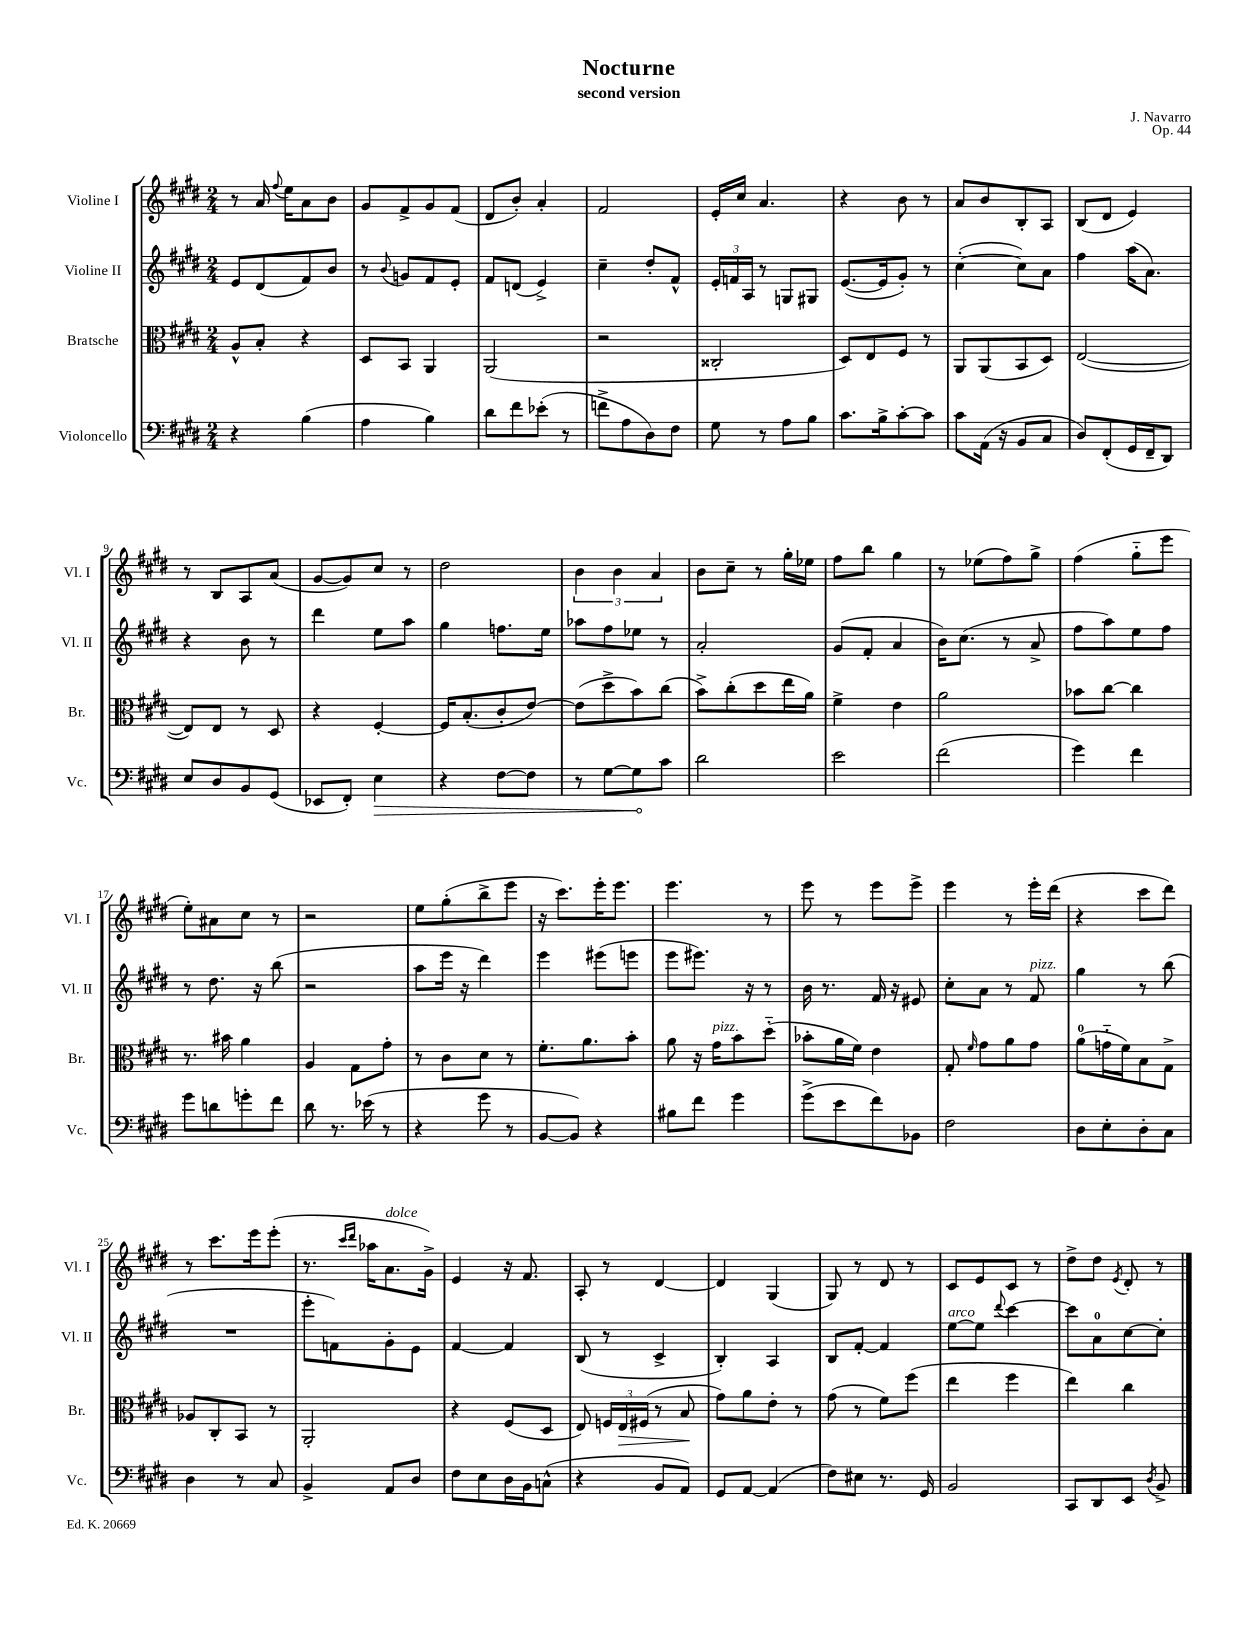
\header { title = "Nocturne" composer = "J. Navarro" subtitle = "second version" opus = "Op. 44" }
<<
\new StaffGroup <<
\new Staff = "s0" \with { instrumentName = "Violine I" shortInstrumentName = "Vl. I" } {
    \clef treble \key e \major \numericTimeSignature \time 2/4
    \autoBeamOff r8 a'16 \appoggiatura { fis''8 } e''16[ a'8 b'8] |
    gis'8[ fis'8-> gis'8 fis'8]( |
    dis'8[ b'8]-.) a'4-. |
    fis'2 |
    e'16[-. cis''16] a'4. |
    r4 b'8 r8 |
    a'8[ b'8 b8-. a8] |
    b8[( dis'8] e'4) |
    r8 b8[ a8 a'8]( |
    gis'8[~ gis'8) cis''8] r8 |
    dis''2 |
    \tuplet 3/2 { b'4 b'4 a'4 } |
    b'8[ cis''8]-- r8 gis''16[-. ees''16] |
    fis''8[ b''8] gis''4 |
    r8 ees''8[( fis''8) gis''8]-> |
    fis''4( gis''8[-_ e'''8] |
    e''8[-.) ais'8 cis''8] r8 |
    r2 |
    e''8[ gis''8-.( b''8-> e'''8] |
    r16 cis'''8.[) e'''16-. e'''8.] |
    e'''4. r8 |
    e'''8 r8 e'''8[ e'''8]-> |
    e'''4 r8 e'''16[-. dis'''16]( |
    r4 cis'''8[ dis'''8]) |
    r8 cis'''8.[ e'''16 e'''8]-.( |
    r8. \grace { cis'''16[ dis'''16] } aes''16[ a'8.^\markup { \italic "dolce" } gis'16]->) |
    e'4 r16 fis'8. |
    a8-. r8 dis'4~ |
    dis'4 gis4( |
    gis8) r8 dis'8 r8 |
    cis'8[ e'8 cis'8] r8 |
    dis''8[-> dis''8] \acciaccatura { e'8 } dis'8-. r8 \bar "|." |
}
\new Staff = "s1" \with { instrumentName = "Violine II" shortInstrumentName = "Vl. II" } {
    \clef treble \key e \major \numericTimeSignature \time 2/4
    \autoBeamOff e'8[ dis'8( fis'8) b'8] |
    r8 \appoggiatura { b'8 } g'8[ fis'8 e'8]-. |
    fis'8[ d'8]( e'4->) |
    cis''4-- dis''8[-. fis'8]-^ |
    \tuplet 3/2 { e'16[-. f'16 a16] } r8 g8[ gis8] |
    e'8.[~( e'16 gis'8]-.) r8 |
    cis''4~-.( cis''8[) a'8] |
    fis''4 a''16[( a'8.]) |
    r4 b'8 r8 |
    dis'''4 e''8[ a''8] |
    gis''4 f''8.[ e''16] |
    aes''8[ fis''8 ees''8] r8 |
    a'2-. |
    gis'8[( fis'8]-. a'4 |
    b'16[) cis''8.]( r8 a'8-> |
    fis''8[ a''8) e''8 fis''8] |
    r8 dis''8. r16 b''8( |
    r2 |
    a''8[ e'''16] r16 dis'''4) |
    e'''4 eis'''8[( e'''8] |
    e'''8[ eis'''8.]) r16 r8 |
    b'16 r8. fis'16 r16 eis'8 |
    cis''8[-. a'8] r8 fis'8^\markup { \italic "pizz." } |
    gis''4 r8 b''8( |
    R2 |
    e'''8[-. f'8) gis'8-. e'8] |
    fis'4~ fis'4 |
    b8( r8 cis'4-> |
    b4-.) a4 |
    b8[ fis'8]~-. fis'4 |
    e''8[~^\markup { \italic "arco" } e''8] \appoggiatura { dis'''8 } cis'''4~ |
    cis'''8[ a'8-0 cis''8~ cis''8]-. \bar "|." |
}
\new Staff = "s2" \with { instrumentName = "Bratsche" shortInstrumentName = "Br." } {
    \clef alto \key e \major \numericTimeSignature \time 2/4
    \autoBeamOff a8[-^ b8]-. r4 |
    dis8[ b,8] a,4 |
    a,2( |
    r2 |
    cisis2-. |
    dis8[) e8 fis8] r8 |
    a,8[ a,8( b,8 dis8]) |
    e2~( |
    e8[) e8] r8 dis8 |
    r4 fis4~-. |
    fis16[ b8.-.( cis'8-. e'8]~) |
    e'8[( dis''8-> b'8) cis''8]( |
    b'8[->) cis''8-.( dis''8 e''16 a'16]) |
    fis'4-> e'4 |
    a'2 |
    bes'8[ cis''8]~ cis''4 |
    r8. bis'16 a'4 |
    a4 gis8[ gis'8]-. |
    r8 cis'8[ dis'8] r8 |
    fis'8.[-. a'8. b'8]-. |
    a'8 r16 gis'16[^\markup { \italic "pizz." } b'8 dis''8]-_( |
    bes'8[-. a'16 fis'16]) e'4 |
    gis8-. \grace { fis'16 } gis'8[ a'8 gis'8] |
    a'8[-0( g'16-_ fis'16) b8 gis8]-> |
    aes8[ cis8-. b,8] r8 |
    a,2-. |
    r4 fis8[( dis8] |
    e8) \tuplet 3/2 { f16[ e16\> fis16]( } r8 b8\! |
    gis'8[) a'8 e'8]-. r8 |
    gis'8( r8 fis'8[) fis''8]( |
    e''4 fis''4 |
    e''4) cis''4 \bar "|." |
}
\new Staff = "s3" \with { instrumentName = "Violoncello" shortInstrumentName = "Vc." } {
    \clef bass \key e \major \numericTimeSignature \time 2/4
    \autoBeamOff r4 b4( |
    a4 b4) |
    dis'8[ fis'8 ees'8]-.( r8 |
    f'8[-> a8 dis8) fis8] |
    gis8 r8 a8[ b8] |
    cis'8.[ b16-> cis'8~-. cis'8] |
    cis'8[ a,16]( r16 b,8[ cis8] |
    dis8[) fis,8-.( gis,16 fis,16-- dis,8]) |
    e8[ dis8 b,8 gis,8]( |
    ees,8[ fis,8]-.) \once \override Hairpin.circled-tip = ##t e4\> |
    r4 fis8[~ fis8] |
    r8 gis8[~ gis8\! cis'8] |
    dis'2 |
    e'2 |
    fis'2( |
    gis'4) fis'4 |
    gis'8[ d'8 g'8-. fis'8] |
    dis'8 r8. ees'16( r8 |
    r4 gis'8 r8 |
    b,8[~ b,8]) r4 |
    bis8[ fis'8] gis'4 |
    gis'8[->( e'8 fis'8) bes,8] |
    fis2 |
    dis8[ e8-. dis8-. cis8] |
    dis4 r8 cis8 |
    b,4-> a,8[ dis8] |
    fis8[ e8 dis16 b,16 c8]-^( |
    r4 b,8[ a,8]) |
    gis,8[ a,8]~ a,4( |
    fis8[) eis8] r8. gis,16 |
    b,2 |
    cis,8[ dis,8 e,8] \acciaccatura { dis8 } b,8-> \bar "|." |
}
>>
>>
